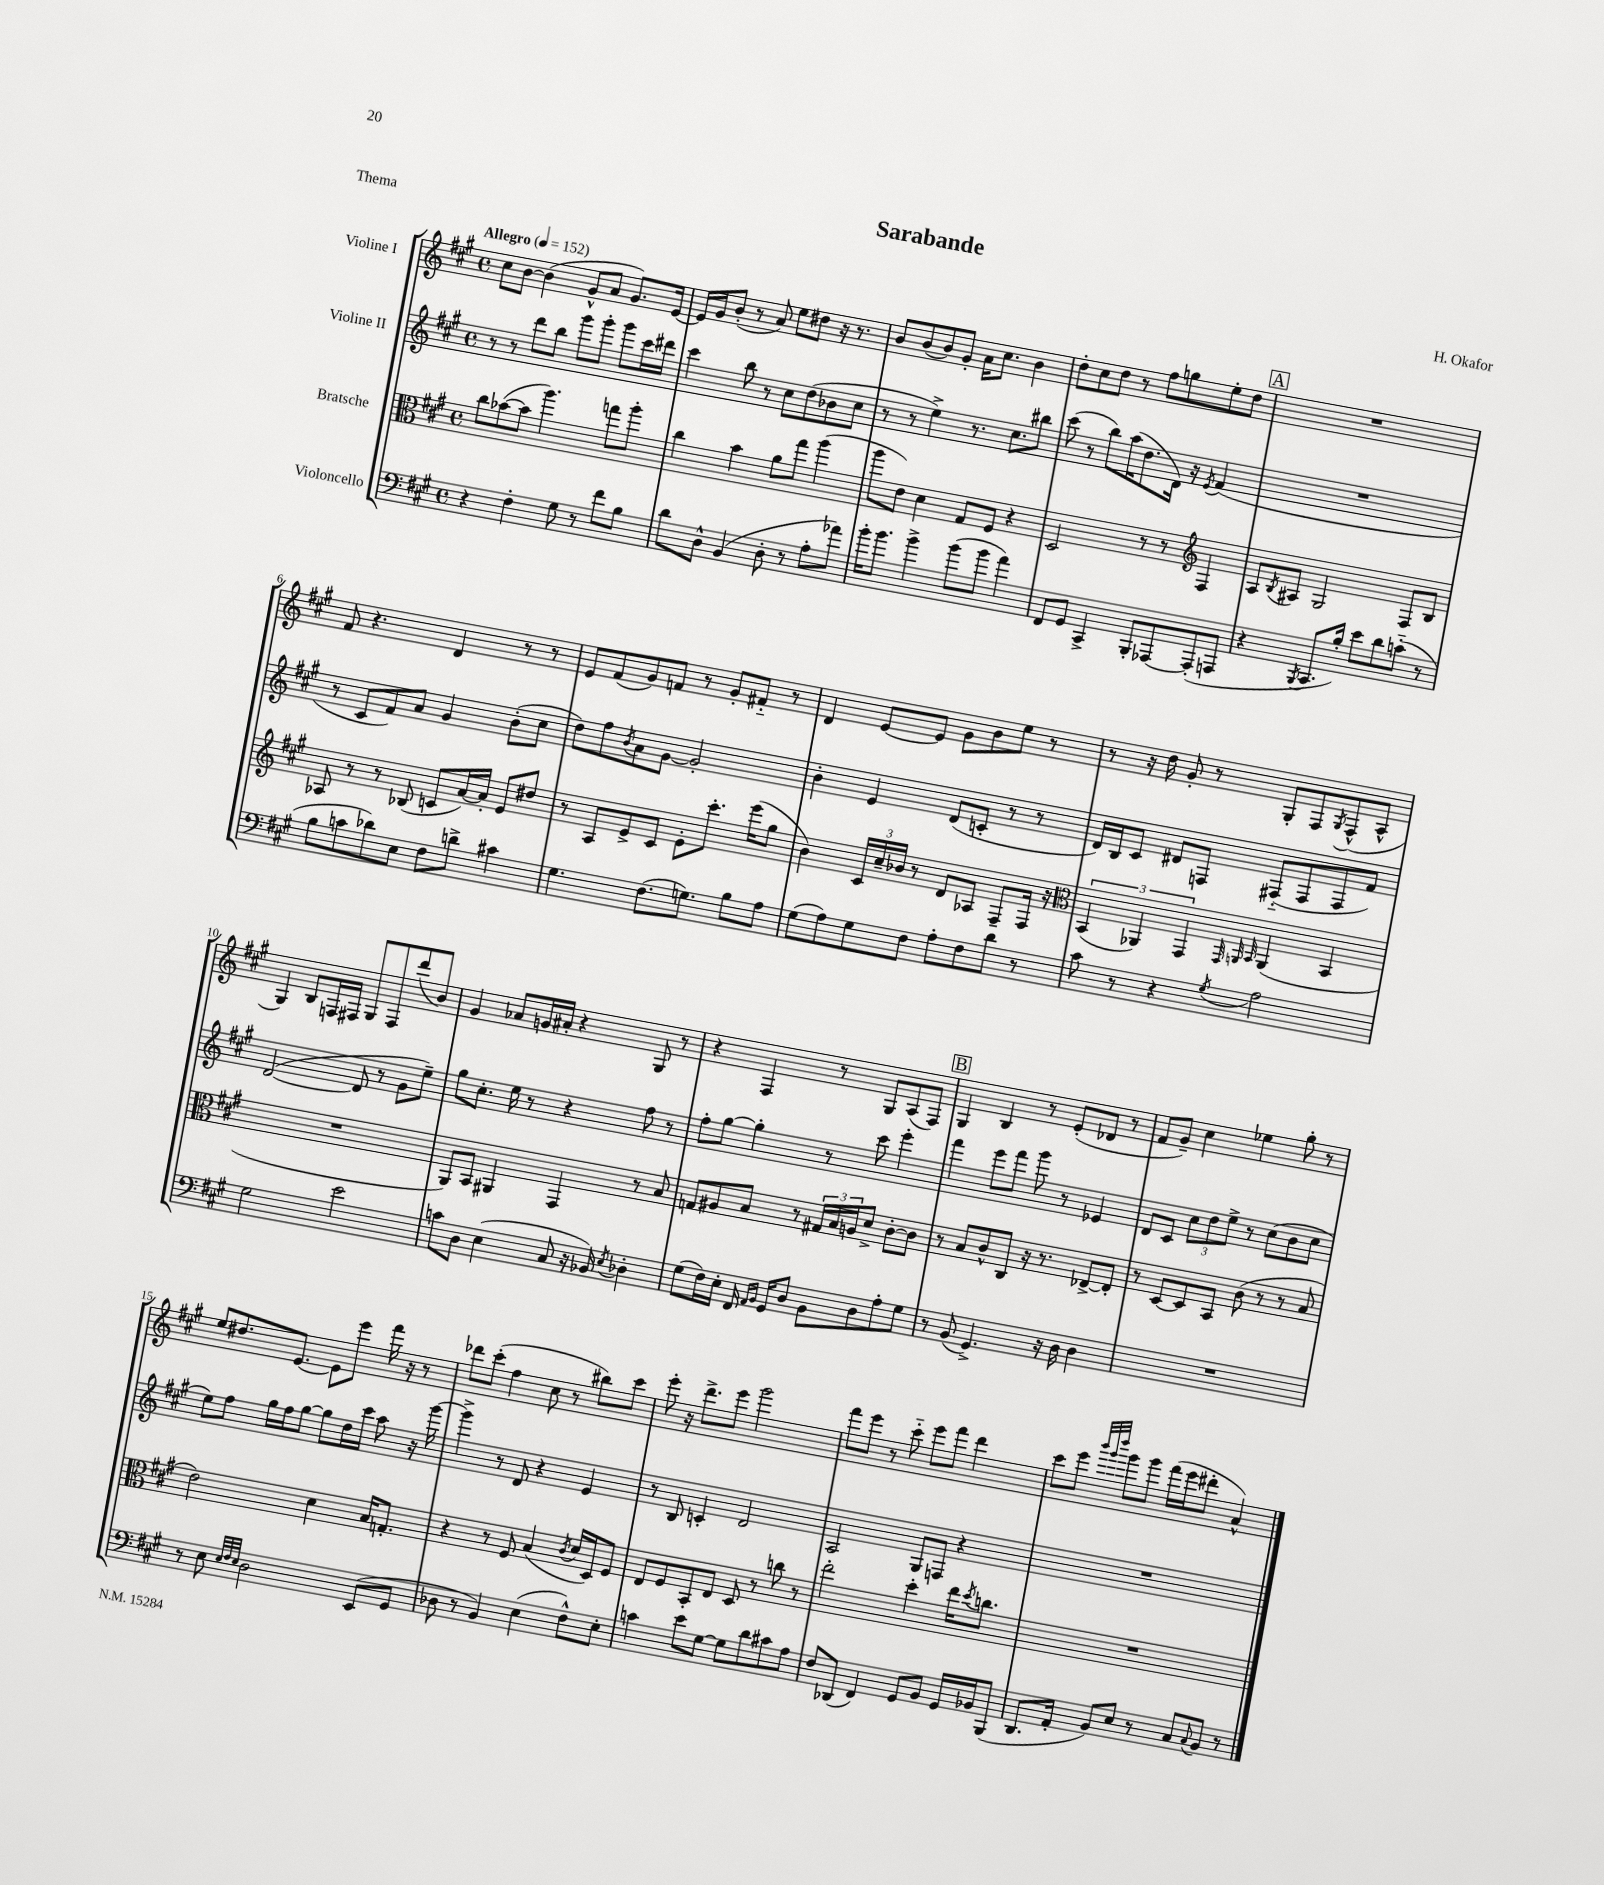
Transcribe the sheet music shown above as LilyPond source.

\header { title = "Sarabande" composer = "H. Okafor" piece = "Thema" }
<<
\new StaffGroup <<
\new Staff = "s0" \with { instrumentName = "Violine I" } {
    \clef treble \key a \major \defaultTimeSignature \time 4/4 \tempo "Allegro" 4 = 152
    cis''8 b'8~ b'4( gis'8-^ a'8 gis'8.) e'16~ |
    e'16 gis'16 b'8-.( r8 a'8) e''8 dis''8 r16 r8. |
    b'8 b'8( b'8) gis'8-. a'16 cis''8. b'4 |
    d''8-. cis''8 d''8 r8 fis''8 g''8 e''8-. d''8 |
    \mark \markup { \box "A" } R1 |
    fis'8 r4. d'4 r8 r8 |
    e'8 fis'8( gis'8) f'8 r8 gis'8-. fis'8-_ r8 |
    d'4 e'8~ e'8 gis'8 b'8 e''8 r8 |
    r8 r16 d''16 gis'8-. r8 gis8-. fis8 \acciaccatura { gis8 } fis8-^( a8-^ |
    gis4) b8 f16 fis16 gis8 fis8 d'''8( b'8) |
    gis'4 aes'8 g'16 ais'16-. r4 gis8 r8 |
    r4 fis4 r8 gis8 a8( fis8) |
    \mark \markup { \box "B" } gis4 b4 r8 e'8-.( des'8 r8 |
    fis'8 gis'8--) cis''4 ees''4 gis''8-. r8 |
    e''8 dis''8. e'8.~ e'8 e'''8 fis'''16 r16 r8 |
    des'''8 cis'''8-.( fis''4 cis''8 r8 bis''8) cis'''8 |
    e'''8-. r16 d'''8.-> e'''8 gis'''2 |
    fis'''8 e'''8 r8 cis'''8-_ e'''8 fis'''8 d'''4 |
    cis'''8 e'''8 \grace { b'''32 gis'''32 d''''32 } gis'''8 gis'''8 fis'''16( e'''16 dis'''8-. a'4-^) \bar "|." |
}
\new Staff = "s1" \with { instrumentName = "Violine II" } {
    \clef treble \key a \major \defaultTimeSignature \time 4/4
    r8 r8 d'''8 b''8 gis'''8 gis'''8-. gis'''8 cis'''16 dis'''16 |
    cis'''4 b''8 r8 cis''8 d''8( bes'8 cis''8 |
    r8 r8 e''4->) r8. cis''8. bis''8 |
    cis'''8( r8 b''8) a''16( d''8. d'16) r16 \acciaccatura { e'8 } fis'4( |
    \mark \markup { \box "A" } R1 |
    r8 cis'8 fis'8) a'8 gis'4 b'8-.( cis''8 |
    d''8) fis''8 \acciaccatura { b'8 } a'8 gis'8~ gis'2-. |
    b'4-. e'4 d'8( c'8-. r8 r8 |
    d'16) b16 cis'8 dis'8 f8 fis8-_( fis8 fis8 fis'8) |
    d'2~( d'8 r8 gis'8 e''8--) |
    gis''8 cis''8.-. e''16 r8 r4 fis''8 r8 |
    fis''8-. gis''8~ gis''4-. r8 cis'''8 e'''4-. |
    \mark \markup { \box "B" } fis'''4 e'''8 fis'''8 gis'''8 r8 ees'4 |
    d'8 cis'8 \tuplet 3/2 { cis''8 d''8 e''8-> } r8 cis''8( b'8 cis''8 |
    e''8) fis''8 gis''16 fis''16 gis''8~ gis''8 d''16 cis'''16 a''8 r16 gis'''16~ |
    gis'''4-> r8 d'8 r4 e'4 |
    r8 b8 c'4-. d'2 |
    a2 gis8 f8 r4 |
    R1 \bar "|." |
}
\new Staff = "s2" \with { instrumentName = "Bratsche" } {
    \clef alto \key a \major \defaultTimeSignature \time 4/4
    cis''8 bes'8~( bes'8 a''4.) g''8 a''8-. |
    cis''4 b'4 a'8 gis''8 a''4( |
    a''8 e'8) d'4 gis8 fis8 r4 |
    d2 r8 r8 \clef treble fis4 |
    \mark \markup { \box "A" } a8 \acciaccatura { b8 } ais8 gis2 fis8 b8 |
    aes8 r8 r8 bes8( c'8 a'16~) a'16-. e'8 dis''8 |
    r8 a8 e'8-> cis'8 e'8-. cis'''8.-. e'''16( gis''8 |
    b'4) \tuplet 3/2 { cis'16 cis''16-- bes'16 } r8 d'8 aes8 fis8-- fis16 r16 |
    \clef alto \tuplet 3/2 { b,4( aes,4) gis,4 } \grace { gis,32 a,32 b,32 } a,4( b,4 |
    R1 |
    a,8) b,8 ais,4 gis,4 r8 b8 |
    g8 ais8 b8 r8 \tuplet 3/2 { gis16 b16 a16 } d'8-> cis'8~-. cis'8 |
    \mark \markup { \box "B" } r8 b8 cis'8-^ cis8 r16 r8. ees8~-> ees8-. |
    r8 d8~ d8 b,8 cis'8( r8 r8 b8 |
    e'2) d'4 b16 g8.-. |
    r4 r8 fis8 b4( \acciaccatura { cis'8 } d'16 d16) fis8 |
    e8 fis8 b,8-. e8 d8 r8 c''8 r8 |
    e''2-. d''4-. e''16 \acciaccatura { d''8 } c''8. |
    R1 \bar "|." |
}
\new Staff = "s3" \with { instrumentName = "Violoncello" } {
    \clef bass \key a \major \defaultTimeSignature \time 4/4
    r4 fis4-. gis8 r8 fis'8 b8 |
    d'8 d8-^ b,4( d8-. r8 a8-. aes'8) |
    b'16-. b'8. b'4-> b'8( b'8 a'4) |
    fis,8 gis,8 cis,4-> b,,8-. aes,,8~ aes,,8-.( a,,8 |
    \mark \markup { \box "A" } r4 \acciaccatura { b,,8 } cis,8. b16-.) e'8 d'8 c'8-_( r8 |
    b8 c'8 des'8) e8 fis8 d'8-> cis'4 |
    gis4. fis8.( g8.) b8 a8 |
    gis8( a8) gis8 fis8 a8-. fis8 d'8 r8 |
    cis'8 r8 r4 \acciaccatura { gis8 } a2 |
    gis2 e'2 |
    c'8 d8 e4( cis8 r16 bes,16) \acciaccatura { e8 } des4-. |
    gis8( fis16) e16-. fis,16 \grace { a,16 b,16 } gis,16 d8 b,8 d8 a8-. gis8 |
    \mark \markup { \box "B" } r8 b,8( gis,4.->) r16 d16 d4 |
    R1 |
    r8 e8 \grace { e32 fis32 e32 } d2 e,8( gis,8 |
    des8 r8 b,4) e4( fis8-^) e8-. |
    c'4 e'8 gis8~ gis8 d'8 cis'8 a8 |
    fis8 des,8( fis,4) gis,8 b,8 gis,16 bes,16 b,,8( |
    d,8. a,16-. b,8) e8 r8 cis8 \appoggiatura { cis8 } b,8 r8 \bar "|." |
}
>>
>>
